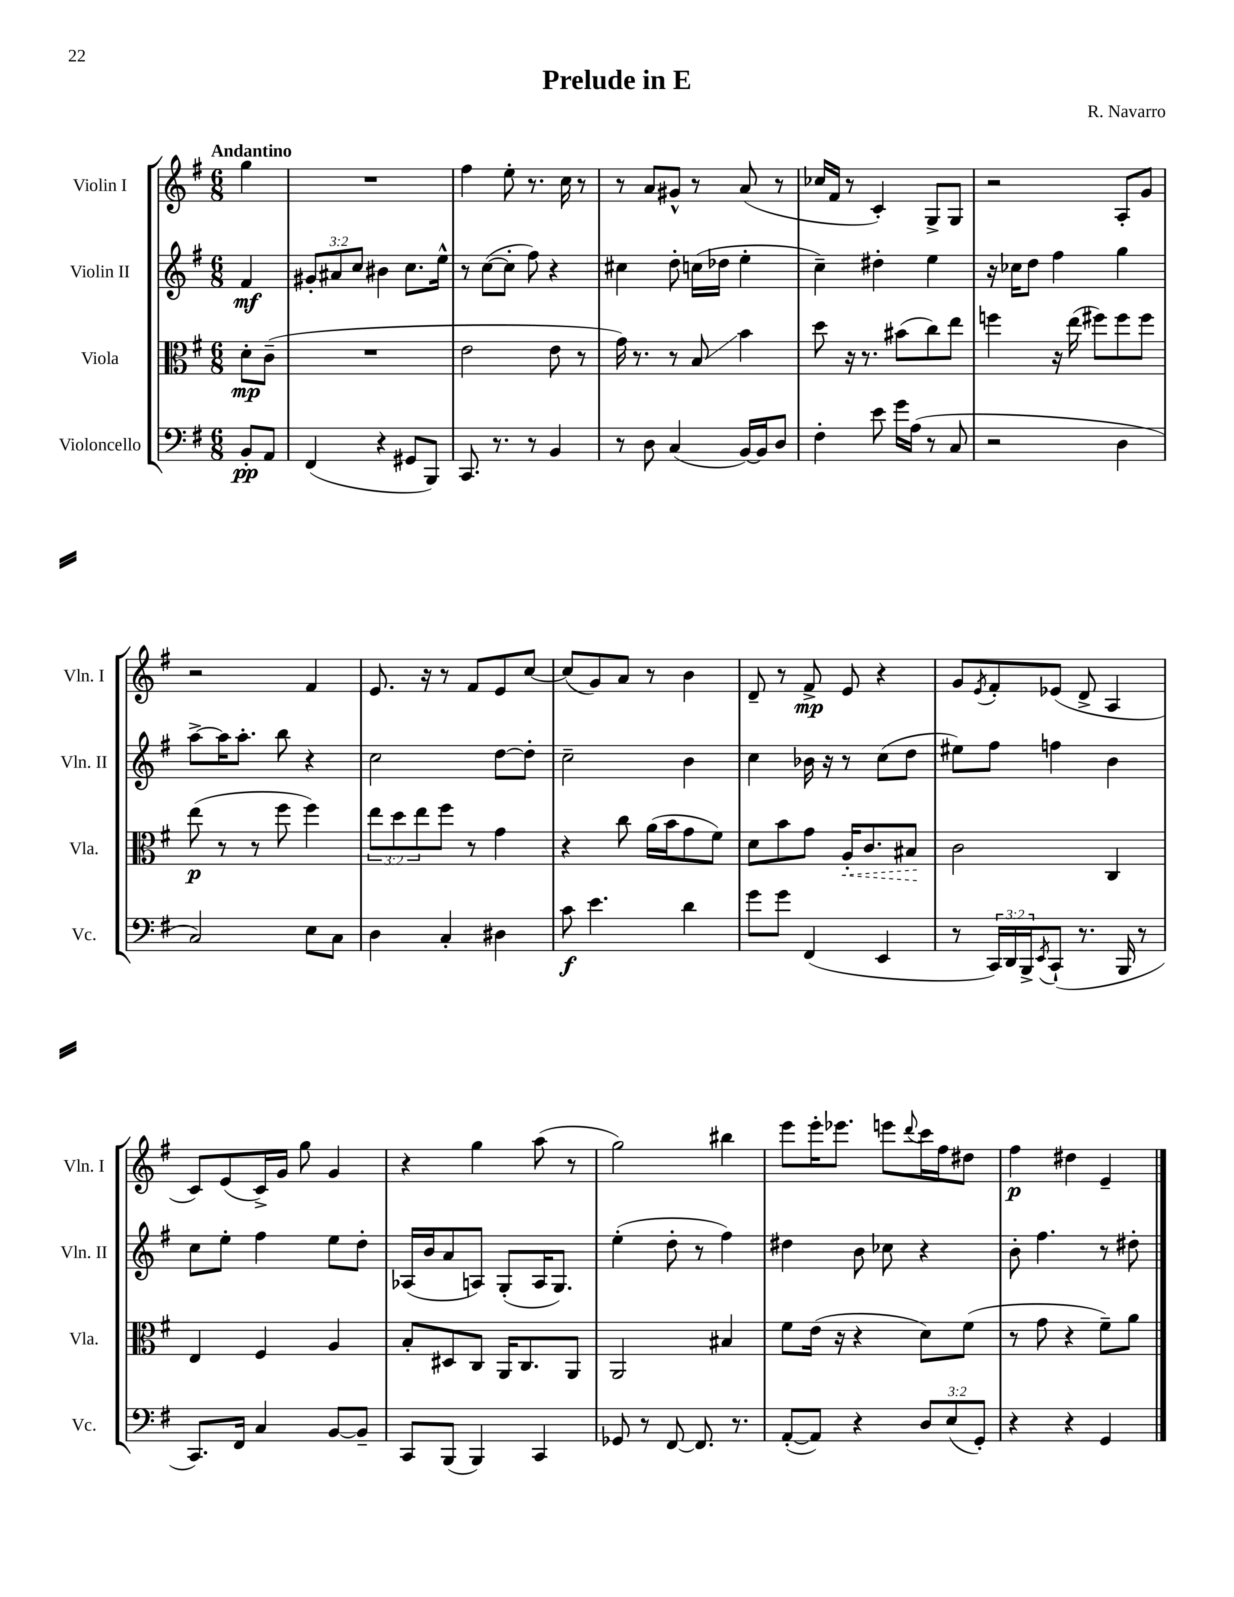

**kern	**kern	**kern	**kern
*staff4	*staff3	*staff2	*staff1
*clefF4	*clefC3	*clefG2	*clefG2
*k[f#]	*k[f#]	*k[f#]	*k[f#]
*M6/8	*M6/8	*M6/8	*M6/8
8BB'	8d'	4f#	4gg
8AA	(8c~	.	.
=	=	=	=
(4FF#	2.r	12g#'	2.r
.	.	12a#	.
.	.	12cc	.
4r	.	4b#	.
8GG#	.	8.cc	.
8BBB)	.	.	.
.	.	16ee^^	.
=	=	=	=
8.CC	2e	8r	4ff#
.	.	([8cc	.
8.r	.	.	.
.	.	8cc']	8ee'
8r	.	8ff#)	8.r
4BB	8e	4r	.
.	.	.	16cc
.	8r	.	8r
=	=	=	=
8r	16g)	4cc#	8r
.	8.r	.	.
8D	.	.	8a
(4C	8r	8dd'	8g#^^
.	8B	(16cc	8r
.	.	16dd-	.
[16BB)	4b	4ee'	(8a
16BB]	.	.	.
8D	.	.	8r
=	=	=	=
4F#'	8dd	4cc~)	16cc-
.	.	.	16f#
.	16r	.	8r
.	8.r	.	.
8e	.	4dd#'	4c')
16g	(8b#	.	.
(16A	.	.	.
8r	8cc)	4ee	8G^
8C	8ee	.	8G
=	=	=	=
2r	4ff	16r	2r
.	.	16cc-	.
.	.	8dd	.
.	16r	4ff#	.
.	(16ee	.	.
.	8ff#)	.	.
4D	8ff#	4gg	8A'
.	8ff#	.	8g
=	=	=	=
2C)	(8ee	[8aa^	2r
.	8r	16aa]	.
.	.	8.aa'	.
.	8r	.	.
.	8ff#	8bb	.
8E	4ff#)	4r	4f#
8C	.	.	.
=	=	=	=
4D	12ee	2cc	8.e
.	12dd	.	.
.	12ee	.	.
.	.	.	16r
4C'	8ff#	.	8r
.	8r	.	8f#
4D#	4g	[8dd	8e
.	.	8dd']	[8cc
=	=	=	=
8c	4r	2cc~	(8cc]
4.e	.	.	8g)
.	8cc	.	8a
.	(16a	.	8r
.	16b	.	.
4d	8g	4b	4b
.	8f#)	.	.
=	=	=	=
8g	8d	4cc	8d~
8g	8b	.	8r
(4FF#	8g	16b-	8f#^
.	.	16r	.
.	16A'	8r	8e
.	8.c	.	.
4EE	.	(8cc	4r
.	8B#	8dd	.
=	=	=	=
8r	2c	8ee#)	8g
.	.	.	8qe
24CC)	.	8ff#	8f#'
24DD	.	.	.
24BBB^	.	.	.
8qEE	.	.	.
(8CC`	.	4ff	(8e-
8.r	.	.	8d^
.	4C	4b	4A
16BBB	.	.	.
8r	.	.	.
=	=	=	=
8.CC)	4E	8cc	8c)
.	.	8ee'	(8e
16FF#	.	.	.
4C	4F#	4ff#	16c^)
.	.	.	16g
.	.	.	8gg
[8BB	4A	8ee	4g
8BB~]	.	8dd'	.
=	=	=	=
8CC	8B'	(16A-	4r
.	.	16b	.
(8BBB	8D#	8a	.
4BBB)	8C	8A)	4gg
.	16AA	(8G'	.
.	8.C	.	.
4CC	.	16A	(8aa
.	.	8.G)	.
.	8AA	.	8r
=	=	=	=
8GG-	2AA	(4ee'	2gg)
8r	.	.	.
[8FF#	.	8dd'	.
8.FF#]	.	8r	.
.	4B#	4ff#)	4bb#
8.r	.	.	.
=	=	=	=
([8AA'	8f#	4dd#	8eee
8AA])	(16e	.	16eee'
.	16r	.	8.eee-
4r	4r	8b	.
.	.	8cc-	8eee
.	.	.	8qqddd
12D	8d)	4r	16ccc
.	.	.	16ff#
(12E	.	.	.
.	(8f#	.	8dd#
12GG')	.	.	.
=	=	=	=
4r	8r	8b'	4ff#
.	8g	4.ff#	.
4r	4r	.	4dd#
4GG	8f#~)	8r	4e~
.	8a	8dd#'	.
==	==	==	==
*-	*-	*-	*-
